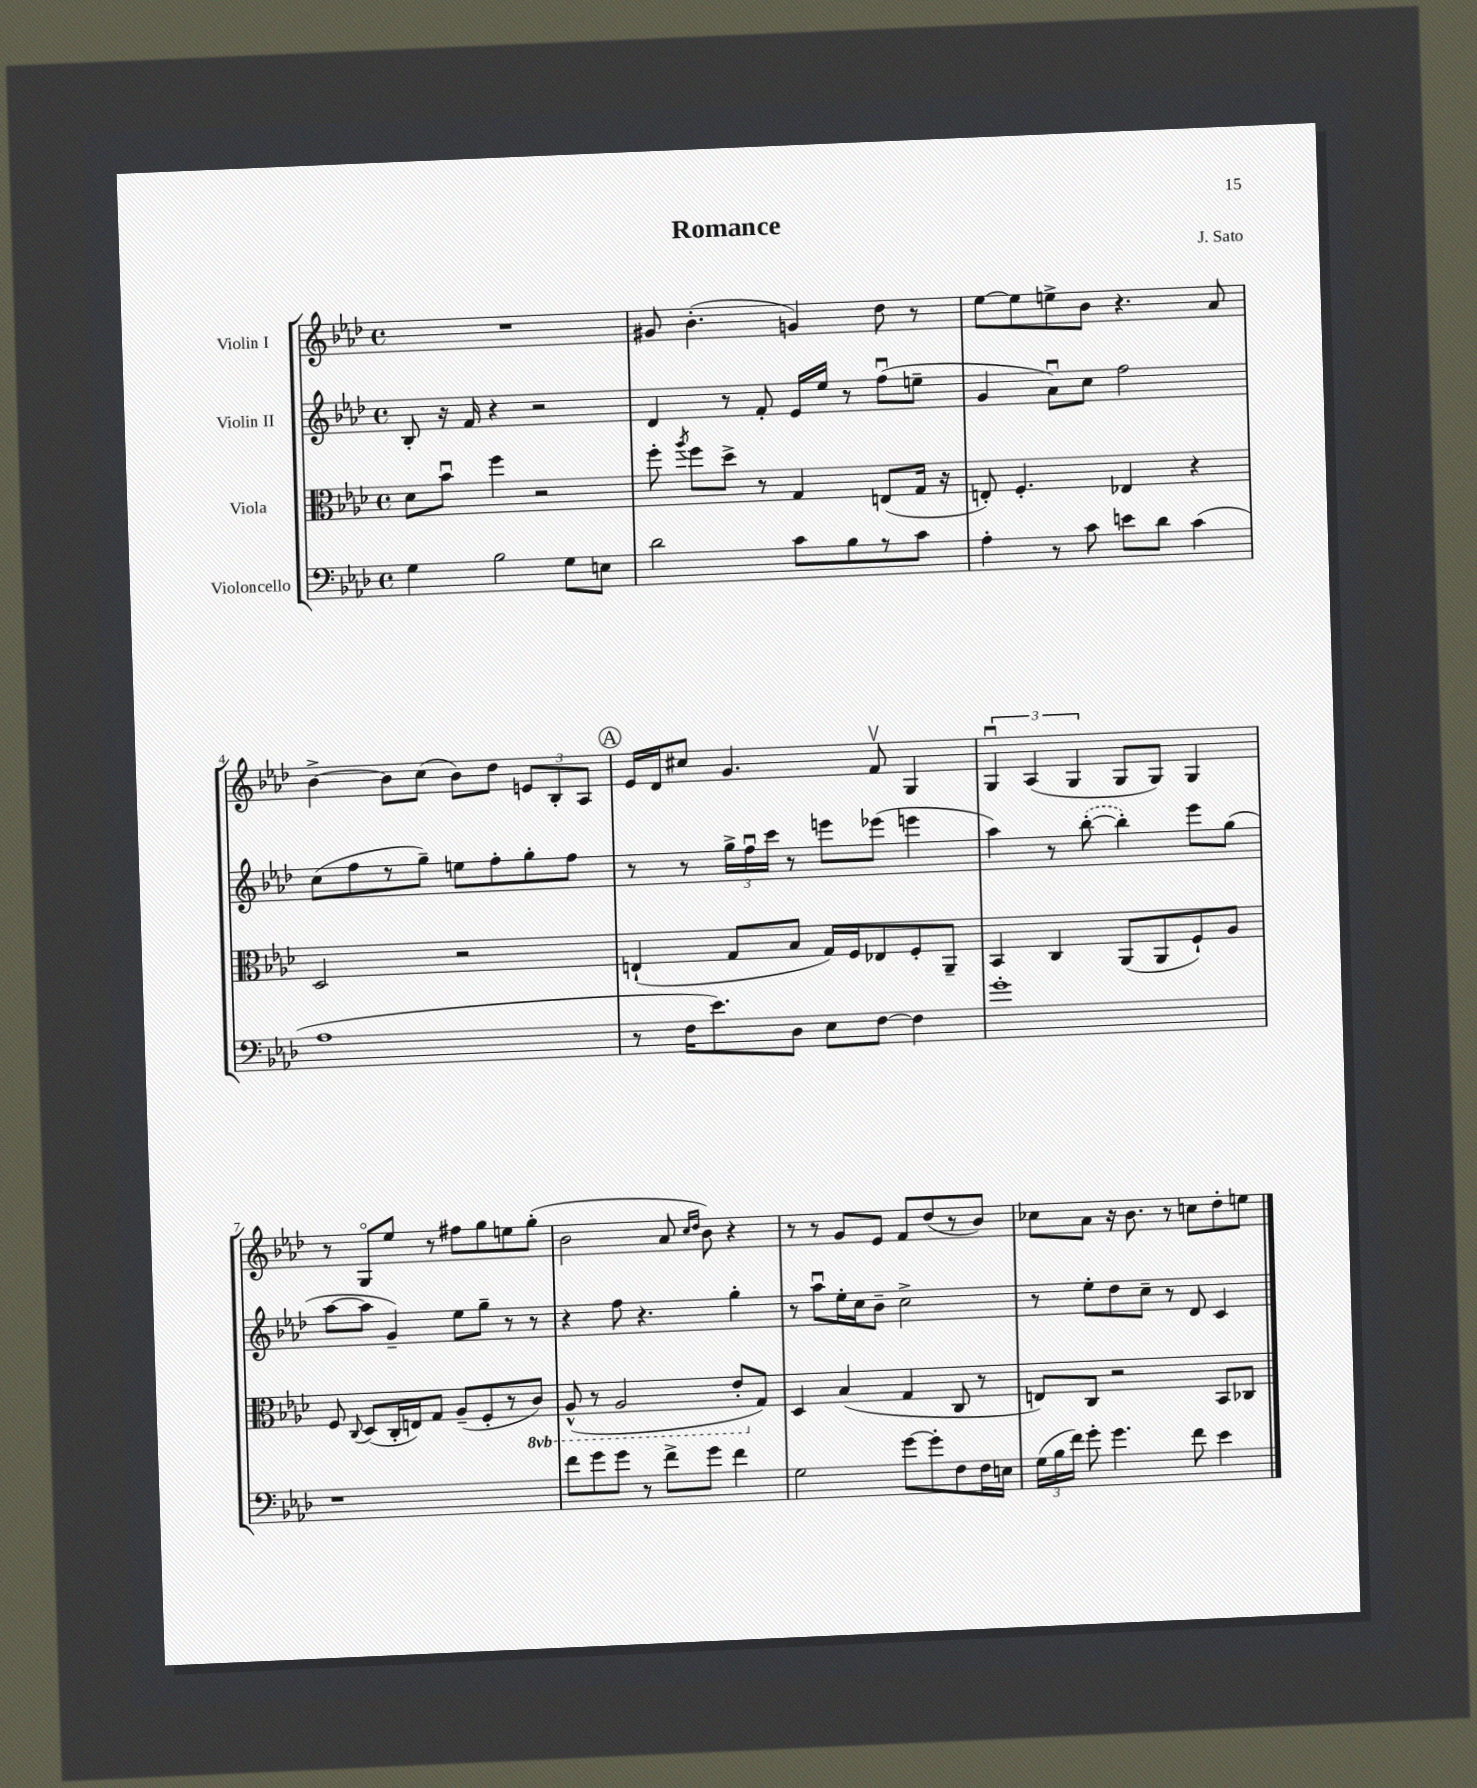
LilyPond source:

\header { title = "Romance" composer = "J. Sato" }
<<
\new StaffGroup <<
\new Staff = "s0" \with { instrumentName = "Violin I" } {
    \clef treble \key aes \major \defaultTimeSignature \time 4/4
    \autoBeamOff R1 |
    gis'8 bes'4.-.( g'4) des''8 r8 |
    ees''8[~ ees''8 e''8-> bes'8] r4. aes'8 |
    bes'4~-> bes'8[ c''8]( bes'8[) des''8] \tuplet 3/2 { e'8[ bes8-. aes8] } |
    \mark \markup { \circle "A" } ees'16[ des'16 cis''8] g'4. f'8\upbow g4 |
    \tuplet 3/2 { g4\downbow aes4( g4 } g8[ g8]) g4 |
    r8 g8[\flageolet ees''8] r8 fis''8[ g''8 e''8 g''8]-.( |
    bes'2 aes'8 \grace { c''16[ des''16] } bes'8) r4 |
    r8 r8 g'8[ ees'8] f'8[ des''8( r8 bes'8]) |
    ces''8[ aes'8] r16 bes'8. r8 c''8[ des''8-. e''8] \bar "|." |
}
\new Staff = "s1" \with { instrumentName = "Violin II" } {
    \clef treble \key aes \major \defaultTimeSignature \time 4/4
    \autoBeamOff bes8-. r16 f'16 r4 r2 |
    des'4 r8 f'8-. ees'16[ ees''16] r8 f''8[\downbow( e''8]-- |
    g'4 aes'8[\downbow) c''8] f''2 |
    c''8[( f''8 r8 g''8]--) e''8[ f''8-. g''8-. f''8] |
    \mark \markup { \circle "A" } r8 r8 \tuplet 3/2 { g''16[-> f''16\downbow c'''16] } r8 e'''8[ ees'''8]( e'''4 |
    aes''4) r8 \once \slurDashed bes''8~-.( bes''4-.) ees'''8[ g''8]( |
    aes''8[~ aes''8] g'4--) ees''8[ g''8]-- r8 r8 |
    r4 f''8 r4. g''4-. |
    r8 aes''8[\downbow ees''16-. c''16 bes'8]-- c''2-> |
    r8 ees''8[-. des''8 c''8]-- r8 des'8 c'4 \bar "|." |
}
\new Staff = "s2" \with { instrumentName = "Viola" } {
    \clef alto \key aes \major \defaultTimeSignature \time 4/4 \set Staff.ottavationMarkups = #ottavation-simple-ordinals
    \autoBeamOff des'8[ bes'8]\downbow f''4 r2 |
    f''8-. \acciaccatura { aes''8 } f''8[ des''8]-> r8 g4 e8[( g16] r16 |
    e8-.) f4.-. ees4 r4 |
    des2 r2 |
    \mark \markup { \circle "A" } e4-!( g8[ bes8] g16[) f16 ees8 f8-. aes,8]-- |
    bes,4 c4 aes,8[( aes,8 f8-!) aes8] |
    f8 \appoggiatura { c8 } des8[( c16-. e16) g8] aes8[--( f8-. r8 \ottava #-1 c8]) |
    aes,8-^( r8 aes,2 ees8[-. \ottava #0 g8]) |
    des4 bes4( g4 c8 r8 |
    e8[) c8] r2 bes,8[ ces8] \bar "|." |
}
\new Staff = "s3" \with { instrumentName = "Violoncello" } {
    \clef bass \key aes \major \defaultTimeSignature \time 4/4
    \autoBeamOff g4 bes2 g8[ e8] |
    des'2 c'8[ bes8 r8 c'8] |
    aes4-. r8 c'8 e'8[ des'8] c'4( |
    aes1 |
    \mark \markup { \circle "A" } r8 f16[ ees'8.) des8] ees8[ f8]~ f4 |
    g'1-. |
    r1 |
    f'8[ g'8 g'8] r8 f'8[-> g'8] f'4 |
    g2 g'8[~ g'8-. f8 f16 e16] |
    \tuplet 3/2 { g16[( bes16 f'16]) } g'8-. g'4. f'8 ees'4 \bar "|." |
}
>>
>>
